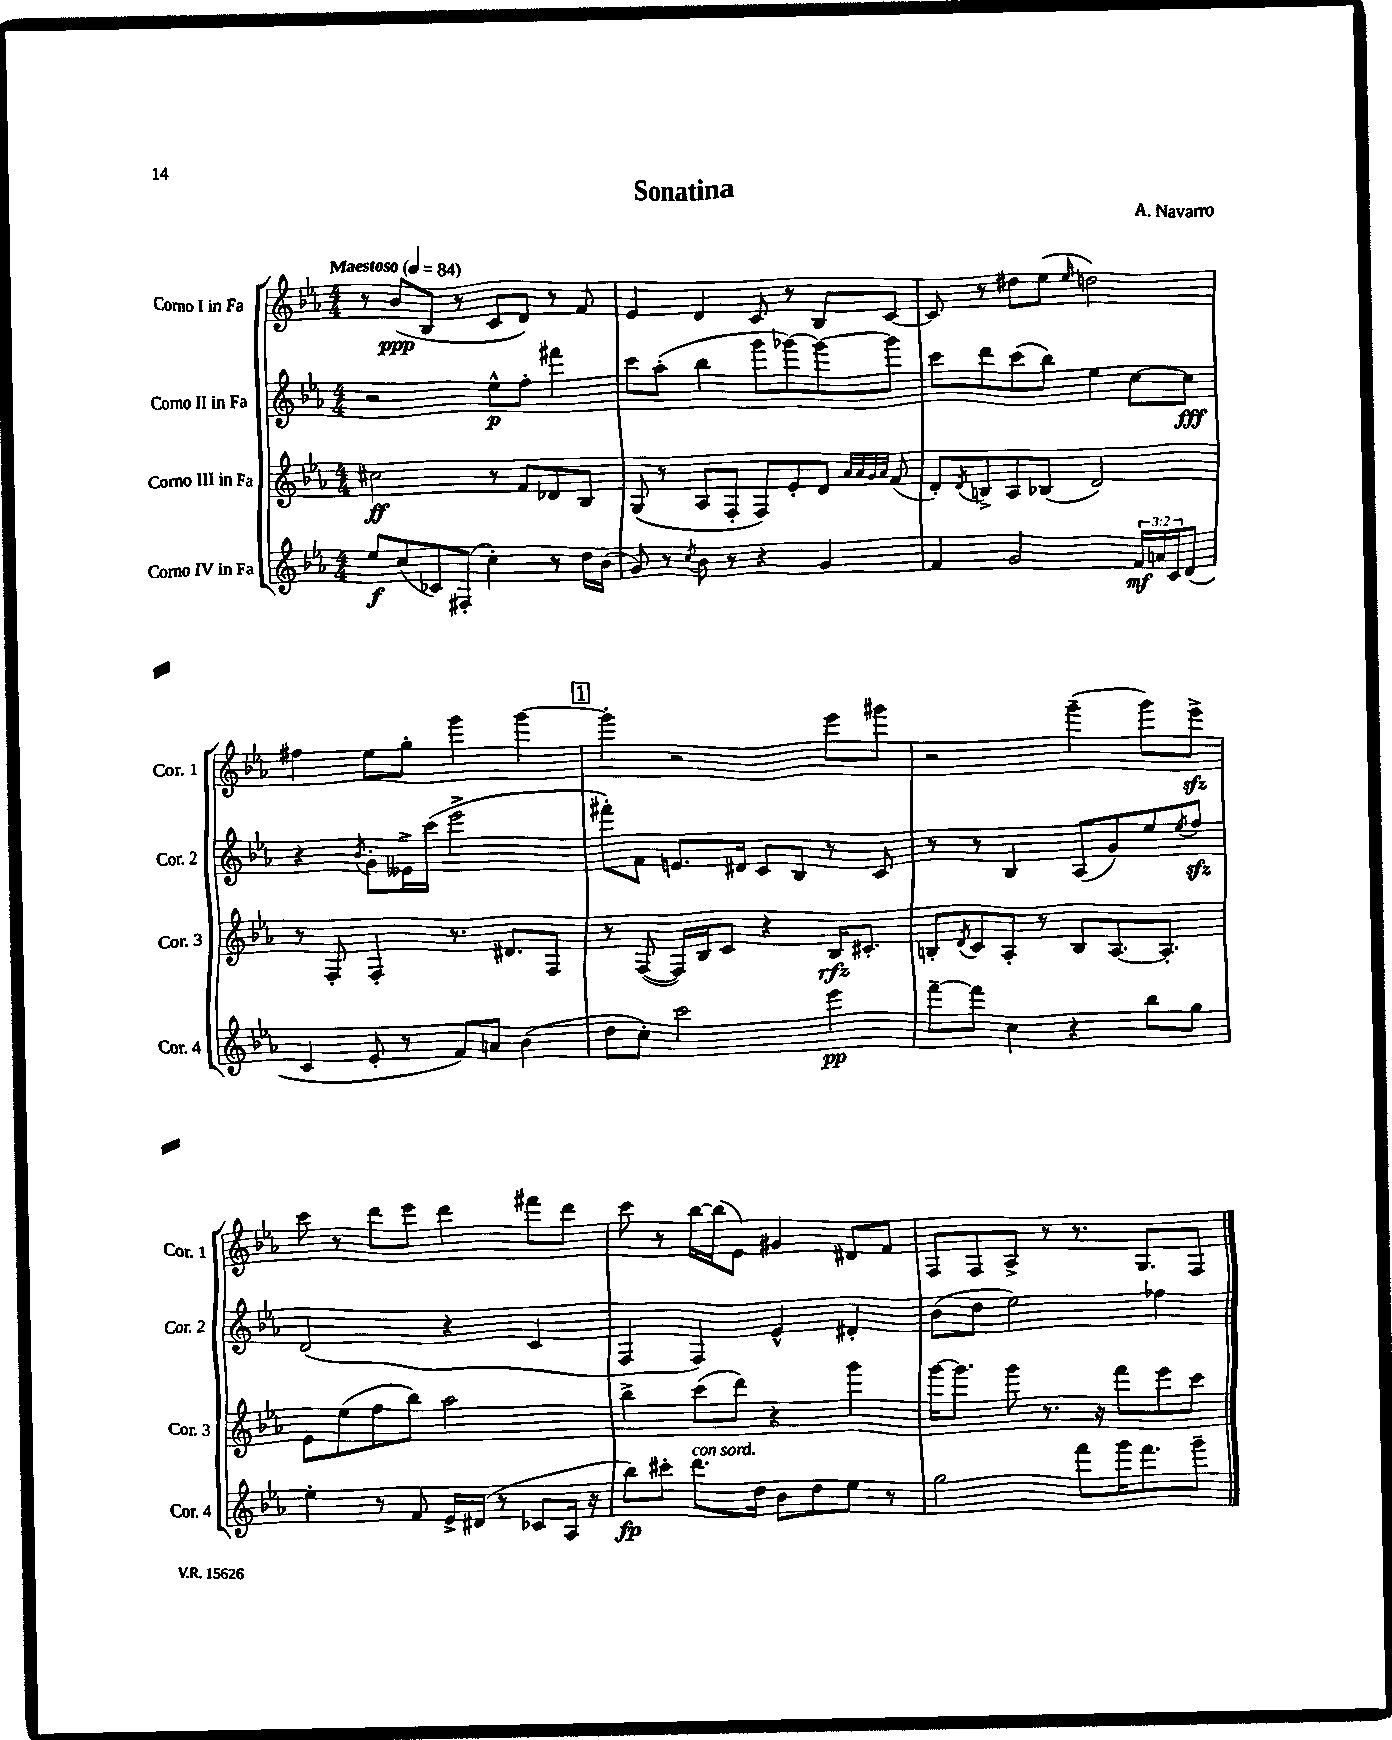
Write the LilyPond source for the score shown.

\header { title = "Sonatina" composer = "A. Navarro" }
<<
\new StaffGroup <<
\new Staff = "s0" \with { instrumentName = "Corno I in Fa" shortInstrumentName = "Cor. 1" } {
    \clef treble \key ees \major \numericTimeSignature \time 4/4 \tempo "Maestoso" 4 = 84
    r8 bes'8\ppp( bes8 r8 c'8 d'8) r8 f'8 |
    ees'4 d'4 c'8 r8 bes8 c'8~ |
    c'8 r8 dis''8 ees''8( \grace { ees''16 } d''2) |
    fis''4 ees''8 g''8-. g'''4 g'''4~ |
    \mark \markup { \box "1" } g'''4-. r2 ees'''8 gis'''8 |
    r2 g'''4--( g'''8) ees'''8->\sfz |
    c'''8 r8 d'''8 ees'''8 d'''4 fis'''8 d'''8 |
    c'''8 r8 bes''16~ bes''16( ees'8) gis'4 dis'8 f'8 |
    f8 f8 aes8-> r8 r8. g8. f8 \bar "|." |
}
\new Staff = "s1" \with { instrumentName = "Corno II in Fa" shortInstrumentName = "Cor. 2" } {
    \clef treble \key ees \major \numericTimeSignature \time 4/4
    r2 ees''8-^\p f''8-. fis'''4 |
    c'''8 aes''8-.( bes''4 g'''8 ges'''8~) ges'''8~ ges'''8 |
    c'''8 d'''8 c'''8( bes''8) ees''4 c''8~ c''8\fff |
    r4 \acciaccatura { bes'8 } g'8-. eeses'16-> c'''16( ees'''2-> |
    \mark \markup { \box "1" } fis'''8-.) f'8 e'8. dis'16 c'8 bes8 r8 c'8 |
    r8 r8 bes4 aes8( g'8) ees''8 \acciaccatura { ees''8 } f''8\sfz |
    d'2( r4 c'4 |
    f4 f4) ees'4-^ dis'4-. |
    bes'8( d''8 ees''2) fes''4 \bar "|." |
}
\new Staff = "s2" \with { instrumentName = "Corno III in Fa" shortInstrumentName = "Cor. 3" } {
    \clef treble \key ees \major \numericTimeSignature \time 4/4
    cis''2\ff r8 f'8 des'8 bes8 |
    g8( r8 aes8 f8-. f8) ees'8-. d'8 \grace { aes'32 aes'32 g'32 aes'32 } f'8( |
    d'8-.) \acciaccatura { d'8 } b8-> aes8 bes8( d'2) |
    r8 f8-. f4-. r8. dis'8. f8 |
    \mark \markup { \box "1" } r8 f8~( f16) bes16 c'8 r4 bes16\rfz cis'8.-. |
    b8-. \acciaccatura { d'8 } c'8 aes8-. r8 b8 aes8.~ aes8.-. |
    ees'8 ees''8( f''8 bes''8) aes''2 |
    bes''4-> c'''8( d'''8) r4 g'''4 |
    g'''16~ g'''8. g'''8 r8. r16 f'''8 ees'''8 c'''8 \bar "|." |
}
\new Staff = "s3" \with { instrumentName = "Corno IV in Fa" shortInstrumentName = "Cor. 4" } {
    \clef treble \key ees \major \numericTimeSignature \time 4/4 \override Staff.TupletNumber.text = #tuplet-number::calc-fraction-text
    ees''8\f c''8( ces'8) fis8-.( c''4-.) r8 d''16 bes'16( |
    g'8) r8 \acciaccatura { c''8 } bes'8 r8 r4 g'4 |
    f'4 g'2 \tuplet 3/2 { f'16\mf a'16 c'16 } d'8( |
    c'4 ees'8-. r8 f'8) a'8 bes'4( |
    \mark \markup { \box "1" } d''8 c''8-.) c'''2 ees'''4\pp |
    f'''8~-- f'''8 c''4 r4 bes''8 g''8 |
    ees''4-. r8 f'8 ees'16-> dis'16( r8 ces'8 aes16 r16 |
    bes''8\fp) cis'''8-. d'''8.^\markup { \italic "con sord." } d''16 bes'8 d''8 ees''8 r8 |
    g''2 f'''8 g'''16 f'''8. g'''8-- \bar "|." |
}
>>
>>
\layout { \context { \Score \remove "Bar_number_engraver" } }
